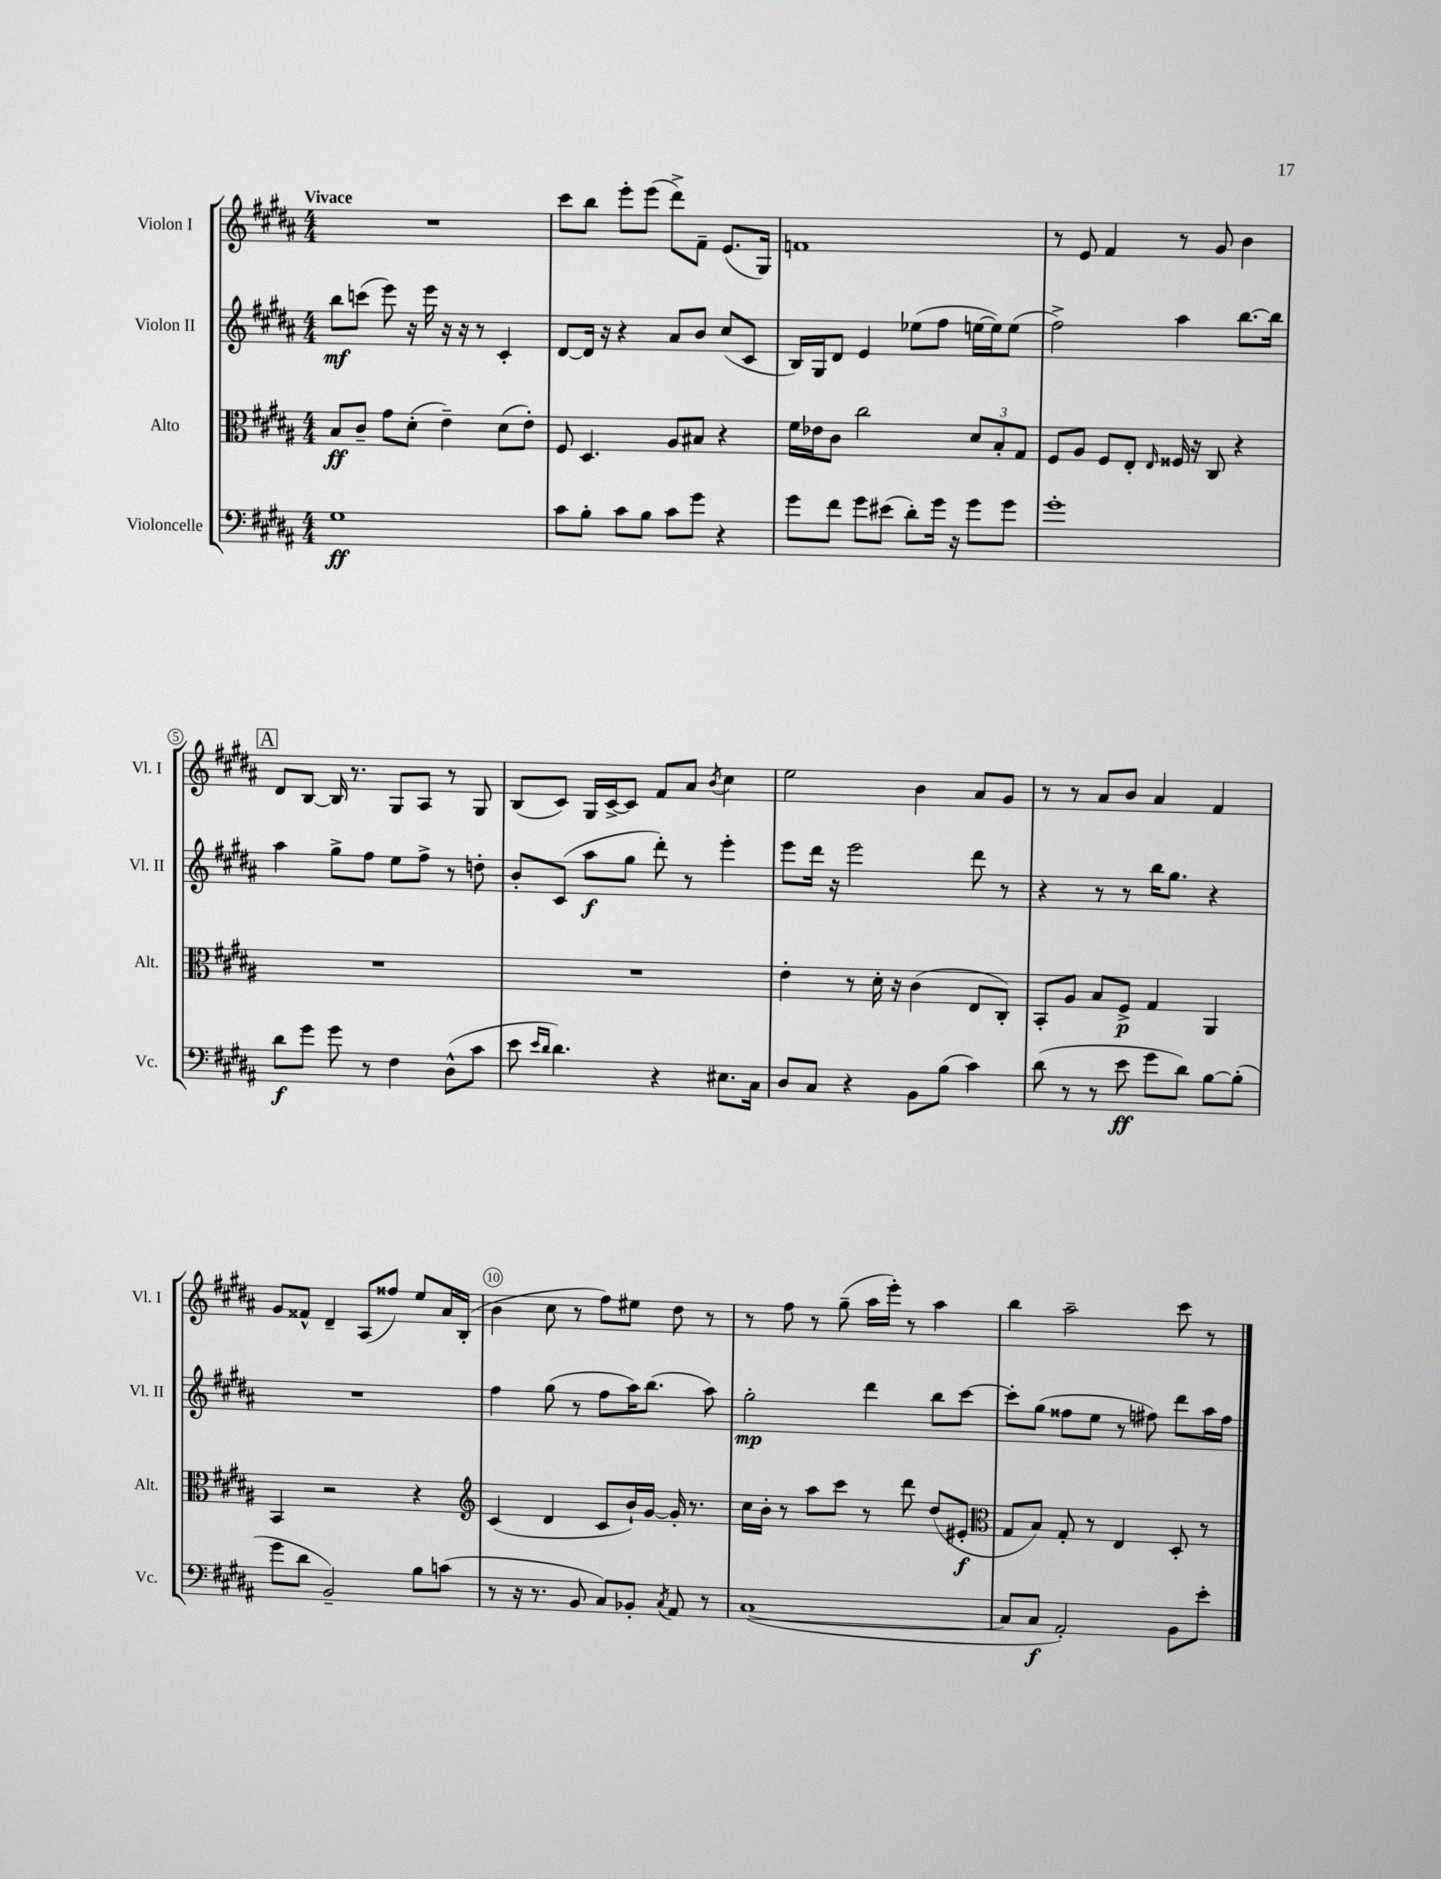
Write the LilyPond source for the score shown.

<<
\new StaffGroup <<
\new Staff = "s0" \with { instrumentName = "Violon I" shortInstrumentName = "Vl. I" } {
    \clef treble \key b \major \numericTimeSignature \time 4/4 \tempo "Vivace"
    \autoBeamOff R1 |
    cis'''8[ b''8] e'''8[-. e'''8]( dis'''8[->) fis'8]-- e'8.[( gis16]) |
    f'1 |
    r8 e'8 fis'4 r8 gis'8 b'4 |
    \mark \markup { \box "A" } dis'8[ b8]~ b16 r8. gis8[ ais8] r8 gis8 |
    b8[( cis'8]) gis16[ cis'16~-> cis'8] fis'8[ ais'8] \acciaccatura { b'8 } cis''4 |
    e''2 b'4 ais'8[ gis'8] |
    r8 r8 ais'8[ b'8] ais'4 fis'4 |
    gis'8[ fisis'8]-^ dis'4-- ais8[( fisis''8]) e''8[ ais'16 b16]-.( |
    b'4 cis''8 r8 fis''8[) eis''8] dis''8 r8 |
    r8 fis''8 r8 gis''8--( ais''16[ e'''16]-.) r8 ais''4 |
    b''4 ais''2-- cis'''8 r8 \bar "|." |
}
\new Staff = "s1" \with { instrumentName = "Violon II" shortInstrumentName = "Vl. II" } {
    \clef treble \key b \major \numericTimeSignature \time 4/4
    \autoBeamOff b''8[\mf c'''8]( e'''8) r16 e'''16 r16 r16 r8 cis'4-. |
    dis'8[~ dis'16] r16 r4 ais'8[ b'8] cis''8[( cis'8] |
    b16[) gis16 dis'8] e'4 ees''8[( fis''8] e''16[~ e''16) e''8]( |
    fis''2->) ais''4 b''8.[~ b''16] |
    \mark \markup { \box "A" } ais''4 gis''8[-> fis''8] e''8[ fis''8]-> r8 d''8-. |
    b'8[-. cis'8]( ais''8[\f gis''8] dis'''8-.) r8 e'''4-. |
    e'''8[ dis'''16] r16 e'''2 dis'''8 r8 |
    r4 r8 r8 b''16[ gis''8.] r4 |
    R1 |
    fis''4 gis''8( r8 fis''8[ ais''16) b''8.]( ais''8) |
    gis''2-.\mp dis'''4 b''8[ cis'''8]~ |
    cis'''8[-. gis''8]( fisis''8[ e''8] r8 fis''8) dis'''8[ ais''16 fis''16] \bar "|." |
}
\new Staff = "s2" \with { instrumentName = "Alto" shortInstrumentName = "Alt." } {
    \clef alto \key b \major \numericTimeSignature \time 4/4
    \autoBeamOff b8[\ff cis'8]-- gis'8[ dis'8]-.( e'4--) dis'8[( e'8]-.) |
    fis8 dis4. ais8[ bis8] r4 |
    fis'16[ ees'16 cis'8] cis''2 \tuplet 3/2 { dis'8[ b8-. gis8] } |
    fis8[ ais8] fis8[ e8]-. \grace { e16 } fisis16 r16 cis8 r4 |
    \mark \markup { \box "A" } R1 |
    R1 |
    e'4-. r8 dis'16-. r16 cis'4( e8[ cis8]-.) |
    b,8[-. ais8] b8[ fis8]->\p gis4 ais,4 |
    b,4 r2 r4 |
    \clef treble cis'4( dis'4 cis'8[ b'16-!) gis'16]~ gis'16-. r8. |
    cis''16[ b'16]-. r8 ais''8[ cis'''8] r8 dis'''8 dis''8[( eis'8]-.\f |
    \clef alto gis8[ b8]) gis8-. r8 e4 dis8-. r8 \bar "|." |
}
\new Staff = "s3" \with { instrumentName = "Violoncelle" shortInstrumentName = "Vc." } {
    \clef bass \key b \major \numericTimeSignature \time 4/4
    \autoBeamOff gis1\ff |
    cis'8[ b8]-. cis'8[ b8] cis'8[ gis'8] r4 |
    gis'8[ fis'8] gis'8[ eis'8]( dis'8[-.) gis'16] r16 gis'8[ gis'8] |
    gis'1-. |
    \mark \markup { \box "A" } dis'8[\f gis'8] gis'8 r8 fis4 dis8[-^( cis'8] |
    e'8 \grace { e'16[ dis'16] } dis'4.) r4 eis8.[ cis16] |
    dis8[ cis8] r4 b,8[ b8]( cis'4) |
    dis'8( r8 r8 e'8\ff gis'8[ dis'8]) b8[~ b8]-.( |
    gis'8[ dis'8] b,2--) b8[ c'8]( |
    r8 r16 r8. b,8 cis8[) bes,8]-. \acciaccatura { cis8 } ais,8 r8 |
    cis1~( |
    cis8[ cis8]\f ais,2-.) b,8[ e'8]-. \bar "|." |
}
>>
>>
\layout { \context { \Score \override BarNumber.break-visibility = ##(#f #t #t) barNumberVisibility = #(every-nth-bar-number-visible 5) \override BarNumber.stencil = #(make-stencil-circler 0.1 0.3 ly:text-interface::print) } }
